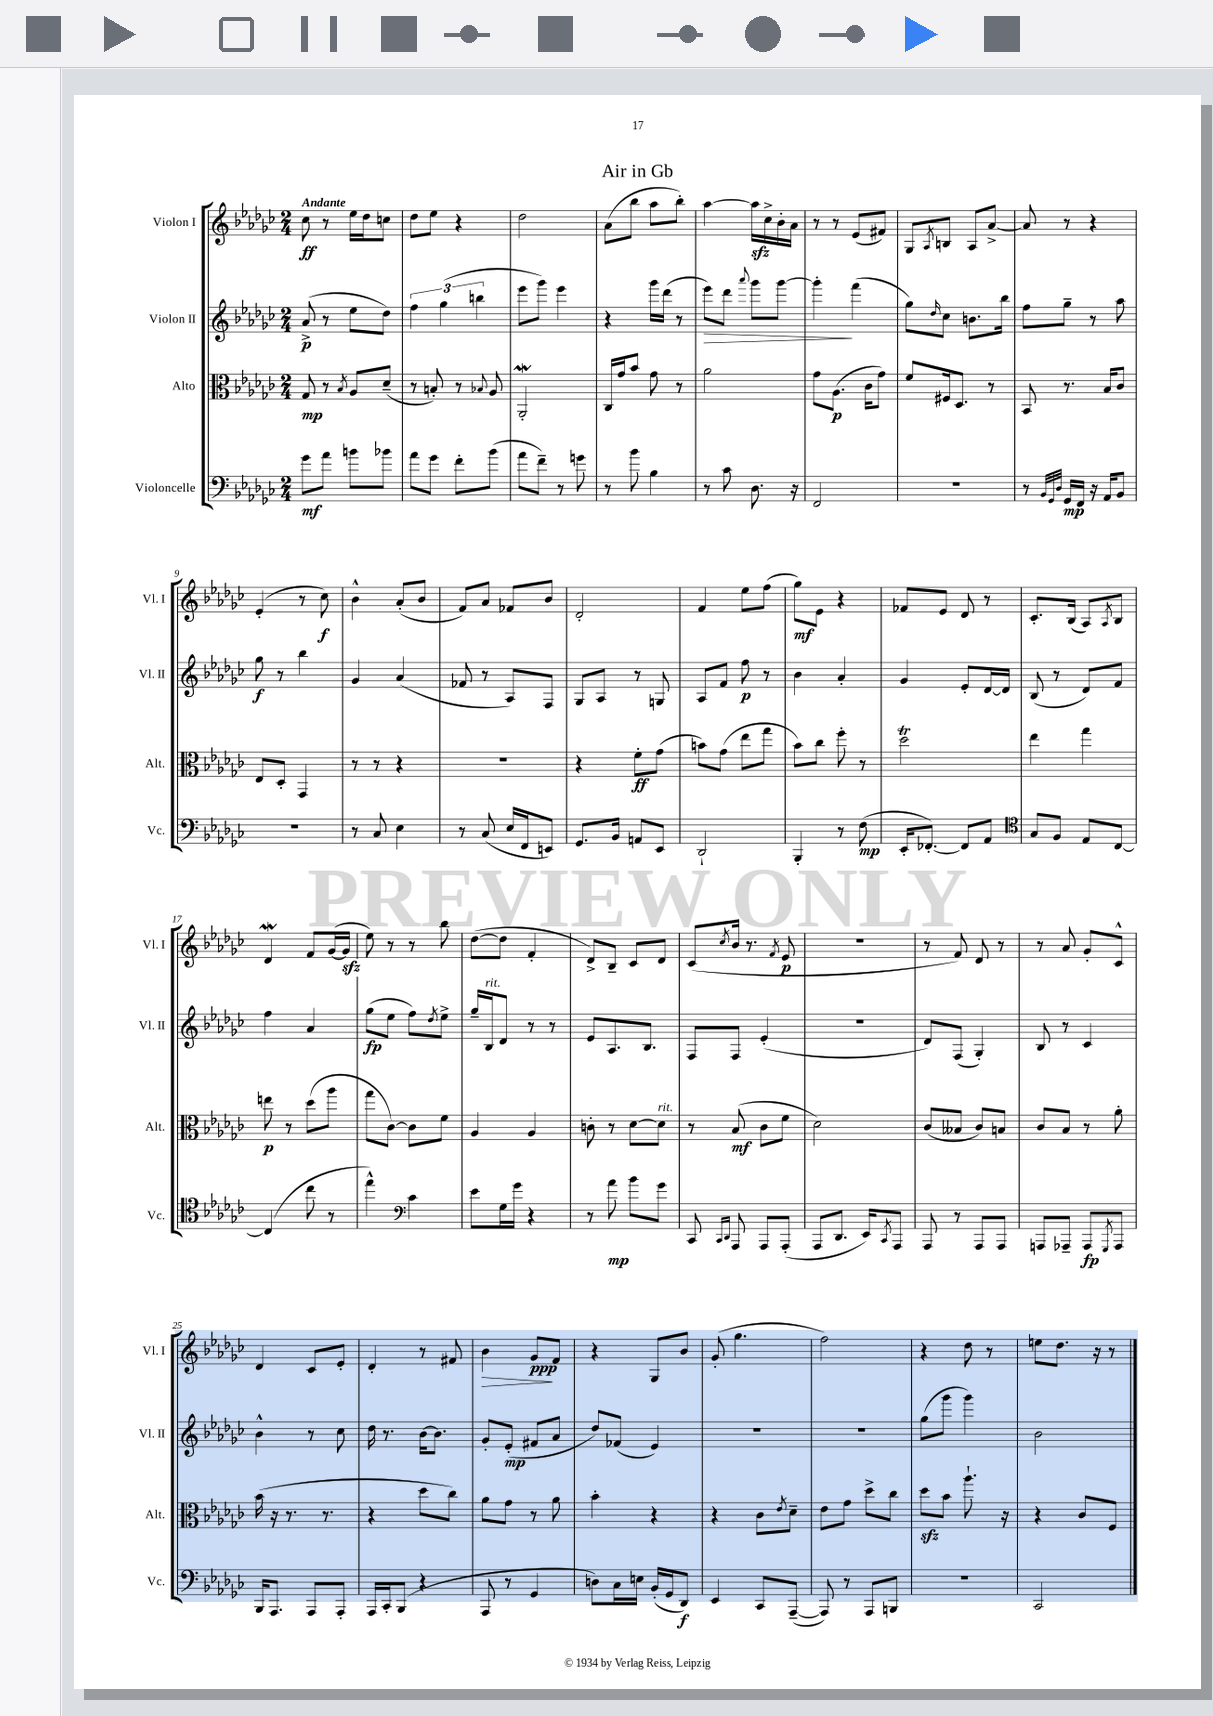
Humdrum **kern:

**kern	**dynam	**kern	**dynam	**kern	**dynam	**kern	**dynam
*part4	*part4	*part3	*part3	*part2	*part2	*part1	*part1
*staff4	*staff4	*staff3	*staff3	*staff2	*staff2	*staff1	*staff1
*I"Violoncelle	*	*I"Alto	*	*I"Violon II	*	*I"Violon I	*
*I'Vc.	*	*I'Alt.	*	*I'Vl. II	*	*I'Vl. I	*
*clefF4	*	*clefC3	*	*clefG2	*	*clefG2	*
*k[b-e-a-d-g-c-]	*	*k[b-e-a-d-g-c-]	*	*k[b-e-a-d-g-c-]	*	*k[b-e-a-d-g-c-]	*
*M2/4	*	*M2/4	*	*M2/4	*	*M2/4	*
=1	=1	=1	=1	=1	=1	=1	=1
!	!	!	!	!	!	!LO:TX:a:B:t=Andante	!
8g-\L	mf	8G-/	mp	(8a-^/	p	8cc-\	ff
8a-\J	.	8r	.	8r	.	8r	.
.	.	8qB-/	.	.	.	.	.
8bn\L	.	8A-/L	.	8ee-\L	.	16ee-\LL	.
.	.	.	.	.	.	16dd-\J	.
8b-X\J	.	(8d-~/J	.	8dd-\J)	.	8ccn\J	.
=2	=2	=2	=2	=2	=2	=2	=2
8a-\L	.	8r	.	6ff\	.	8dd-\L	.
8g-\J	.	8Bn'/)	.	.	.	8ee-\J	.
.	.	.	.	(6gg-\	.	.	.
8f'\L	.	8r	.	.	.	4r	.
.	.	.	.	6bbn\	.	.	.
.	.	8qqB-X/	.	.	.	.	.
(8b-\J	.	8A-/	.	.	.	.	.
=3	=3	=3	=3	=3	=3	=3	=3
8a-\L	.	2AA-W'/	.	8eee-\L	.	2dd-\	.
8f~\J)	.	.	.	8ggg-\J)	.	.	.
8r	.	.	.	4eee-\	.	.	.
8gn\	.	.	.	.	.	.	.
=4	=4	=4	=4	=4	=4	=4	=4
8r	.	16C-/LL	.	4r	.	(8a-\L	.
.	.	16g-/J	.	.	.	.	.
8b-\	.	8b-/J	.	.	.	8bb-\J	.
4B-\	.	8g-\	.	16ggg-\LL	.	8aa-\L	.
.	.	.	.	(16ddd-\JJ	.	.	.
.	.	8r	.	8r	.	8bb-'\J)	.
=5	=5	=5	=5	=5	=5	=5	=5
!	!	!	!	!	!LO:HP:b	!	!
8r	.	2a-\	.	8eee-\L)	>	[4aa-\	.
8c-\	.	.	.	8ddd-\J	.	.	.
.	.	.	.	8qqaaa-/	.	.	.
8.D-\	.	.	.	8ggg-\L	.	16aa-zz\LL]	.
.	.	.	.	.	.	16cc-^\	.
.	.	.	.	[8ggg-\J	.	16b-'\	.
16r	.	.	.	.	.	16a-\JJ	.
=6	=6	=6	=6	=6	=6	=6	=6
2FF/	.	8g-\L	.	4ggg-'\]	.	8r	.
.	.	(8.A-\J	p	.	.	8r	.
.	.	.	.	(4fff\	]	(8e-/L	.
.	.	16c-\KL	.	.	.	.	.
.	.	8g-\J)	.	.	.	8f#X/J)	.
=7	=7	=7	=7	=7	=7	=7	=7
2r	.	8f/L	.	8gg-\L)	.	8G-/L	.
.	.	.	.	16qqdd-/	.	8qA-/	.
.	.	16F#X/k	.	8cc-\J	.	8Bn/J	.
.	.	8.D-/J	.	.	.	.	.
.	.	.	.	8.bn\L	.	8A-/L	.
.	.	8r	.	.	.	[8a-^/J	.
.	.	.	.	16bb-\Jk	.	.	.
=8	=8	=8	=8	=8	=8	=8	=8
8r	.	8BB-/	.	8ff\L	.	8a-/]	.
32qqBB-/LLL	.	.	.	.	.	.	.
32qqGG-/	.	.	.	.	.	.	.
32qqD-/JJJ	.	.	.	.	.	.	.
16GG-/LL	mp	8.r	.	8gg-~\J	.	8r	.
16FF/JJ	.	.	.	.	.	.	.
16r	.	.	.	8r	.	4r	.
16AA-/KL	.	16B-/KL	.	.	.	.	.
8BB-/J	.	8c-/J	.	8aa-\	.	.	.
!!LO:LB:g=z
=9	=9	=9	=9	=9	=9	=9	=9
2r	.	8E-/L	.	8gg-\	f	(4e-'/	.
.	.	8D-'/J	.	8r	.	.	.
.	.	4GG-/	.	4bb-\	.	8r	.
.	.	.	.	.	.	8cc-\)	f
=10	=10	=10	=10	=10	=10	=10	=10
8r	.	8r	.	4g-/	.	4b-^^\	.
8C-/	.	8r	.	.	.	.	.
4E-\	.	4r	.	(4a-/	.	(8a-'/L	.
.	.	.	.	.	.	8b-/J	.
=11	=11	=11	=11	=11	=11	=11	=11
8r	.	2r	.	8f-X/	.	8f/L)	.
(8C-/	.	.	.	8r	.	8a-/J	.
16E-/LL	.	.	.	8A-/L)	.	8f-X/L	.
16FF/J	.	.	.	.	.	.	.
8EEn/J)	.	.	.	8F/J	.	8b-/J	.
=12	=12	=12	=12	=12	=12	=12	=12
8.GG-/L	.	4r	.	8G-/L	.	2d-'/	.
.	.	.	.	8A-/J	.	.	.
16BB-/Jk	.	.	.	.	.	.	.
8AAn/L	.	8f'\L	ff	8r	.	.	.
8EE-/J	.	(8g-\J	.	8Gn/	.	.	.
=13	=13	=13	=13	=13	=13	=13	=13
2DD-`/	.	8bn\L)	.	8A-/L	.	4f/	.
.	.	(8g-\J	.	8f/J	.	.	.
.	.	8ee-\L	.	8ff\	p	8ee-\L	.
.	.	8gg-\J	.	8r	.	(8ff\J	.
=14	=14	=14	=14	=14	=14	=14	=14
4BBB-'/	.	8b-\L)	.	4b-\	.	8gg-\L)	mf
.	.	8cc-\J	.	.	.	8e-\J	.
8r	.	8ff'\	.	4a-'/	.	4r	.
(8F\	mp	8r	.	.	.	.	.
=15	=15	=15	=15	=15	=15	=15	=15
16EE-'/KL	.	2dd-T\	.	4g-/	.	8f-X/L	.
[8.FF-X'/J)	.	.	.	.	.	.	.
.	.	.	.	.	.	8e-/J	.
8FF-/L]	.	.	.	8e-'/L	.	8d-/	.
8AA-/J	.	.	.	[16d-/L	.	8r	.
.	.	.	.	16d-/JJ]	.	.	.
=16	=16	=16	=16	=16	=16	=16	=16
*clefC4	*	*	*	*	*	*	*
8G-/L	.	4ee-\	.	(8B-/	.	8.c-'/L	.
8F/J	.	.	.	8r	.	.	.
.	.	.	.	.	.	(16B-/Jk	.
8E-/L	.	4gg-\	.	8d-/L)	.	8A-/L)	.
.	.	.	.	.	.	8qA-/	.
[8C-/J	.	.	.	8f/J	.	8B-/J	.
!!LO:LB:g=z
=17	=17	=17	=17	=17	=17	=17	=17
(4C-/]	.	8een\	p	4ff\	.	4d-W/	.
.	.	8r	.	.	.	.	.
8cc-\	.	(8dd-\L	.	4a-/	.	8f/L	.
8r	.	8aa-\J	.	.	.	([16g-/L	.
.	.	.	.	.	.	16g-zz/JJ]	.
=18	=18	=18	=18	=18	=18	=18	=18
4ee-^^\)	.	8gg-\L	.	(8gg-\L	fp	8ee-\)	.
.	.	[8c-\J)	.	8ee-\J	.	8r	.
*clefF4	*	*	*	*	*	*	*
4c-\	.	8c-\L]	.	8ff\L)	.	8r	.
.	.	.	.	8qdd-/	.	.	.
.	.	8f\J	.	8ee-^\J	.	8bb-\	.
=19	=19	=19	=19	=19	=19	=19	=19
8e-\L	.	4A-/	.	16gg-~/LL	.	([8dd-\L	.
!	!	!	!	!LO:TX:a:i:t=rit.	!	!	!
.	.	.	.	16B-/J	.	.	.
16G-\L	.	.	.	8d-/J	.	8dd-\J]	.
16g-\JJ	.	.	.	.	.	.	.
4r	.	4A-/	.	8r	.	4f'/	.
.	.	.	.	8r	.	.	.
=20	=20	=20	=20	=20	=20	=20	=20
8r	.	8cn'\	.	8e-/L	.	8d-^/L)	.
8a-\	mp	8r	.	8.A-/	.	8B-~/J	.
8b-\L	.	[8d-\L	.	.	.	8c-/L	.
.	.	.	.	8.B-/J	.	.	.
!	!	!LO:TX:a:i:t=rit.	!	!	!	!	!
8g-\J	.	8d-\J]	.	.	.	8d-/J	.
=21	=21	=21	=21	=21	=21	=21	=21
8CC-/	.	8r	.	8F/L	.	(8c-/L	.
16qqCC-/LL	.	.	.	.	.	.	.
16qqDD-/JJ	.	.	.	.	.	8qcc-/	.
8AAA-/	.	(8B-/	mf	8F/J	.	16b-/Jk	.
.	.	.	.	.	.	8.r	.
8AAA-/L	.	8c-\L	.	(4e-'/	.	.	.
.	.	.	.	.	.	8qf/	.
(8AAA-'/J	.	8f\J	.	.	.	8e-/	p
=22	=22	=22	=22	=22	=22	=22	=22
8AAA-/L	.	2d-\)	.	2r	.	2r	.
8.DD-/J	.	.	.	.	.	.	.
16EE-/KL)	.	.	.	.	.	.	.
8qCC-/	.	.	.	.	.	.	.
8AAA-/J	.	.	.	.	.	.	.
=23	=23	=23	=23	=23	=23	=23	=23
8AAA-/	.	(8c-/L	.	8d-/L)	.	8r	.
8r	.	8B--X/J	.	(8F/J	.	8f/)	.
8AAA-/L	.	8c-/L)	.	4G-'/)	.	8d-/	.
8AAA-/J	.	8Bn/J	.	.	.	8r	.
=24	=24	=24	=24	=24	=24	=24	=24
8AAAn/L	.	8c-/L	.	8B-/	.	8r	.
8AAA-X~/J	.	8B-/J	.	8r	.	8a-/	.
8AAA-/L	fp	8r	.	4c-/	.	8g-'/L	.
8qGGG-/	.	.	.	.	.	.	.
8AAA-/J	.	8a-'\	.	.	.	8c-^^/J	.
!!LO:LB:g=z
=25	=25	=25	=25	=25	=25	=25	=25
16BBB-/KL	.	(16b-\	.	4b-^^\	.	4d-/	.
8.AAA-/J	.	16r	.	.	.	.	.
.	.	8.r	.	.	.	.	.
8AAA-/L	.	.	.	8r	.	8c-/L	.
.	.	8.r	.	.	.	.	.
8AAA-'/J	.	.	.	8cc-\	.	8e-'/J	.
=26	=26	=26	=26	=26	=26	=26	=26
16AAA-/LL	.	4r	.	16dd-\	.	4d-'/	.
16CC-'/J	.	.	.	8.r	.	.	.
(8BBB-/J	.	.	.	.	.	.	.
4r	.	8dd-\L	.	[16b-\KL	.	8r	.
.	.	.	.	8.b-\J]	.	.	.
.	.	8cc-\J)	.	.	.	8f#X/	.
=27	=27	=27	=27	=27	=27	=27	=27
!	!	!	!	!	!	!	!LO:HP:b
8AAA-/	.	8a-\L	.	8g-'/L	.	4b-\	>
8r	.	8g-\J	.	(8e-'/J	mp	.	.
4GG-/	.	8r	.	8f#X/L	.	8g-/L	ppp
.	.	8a-\	.	8a-/J	.	8f/J	]
=28	=28	=28	=28	=28	=28	=28	=28
8Dn\L)	.	4b-'\	.	8dd-/L)	.	4r	.
16C-\L	.	.	.	(8f-X/J	.	.	.
16En\JJ	.	.	.	.	.	.	.
(16BB-'/LL	.	4r	.	4e-/)	.	8G-/L	.
16GG-/J	.	.	.	.	.	.	.
8DD-/J)	f	.	.	.	.	8b-/J	.
=29	=29	=29	=29	=29	=29	=29	=29
4EE-/	.	4r	.	2r	.	(8g-'/	.
.	.	.	.	.	.	4.gg-\	.
8CC-/L	.	8c-\L	.	.	.	.	.
.	.	8qe-/	.	.	.	.	.
([8AAA-~/J	.	8d-~\J	.	.	.	.	.
=30	=30	=30	=30	=30	=30	=30	=30
8AAA-/])	.	8e-\L	.	2r	.	2ff\)	.
8r	.	8g-\J	.	.	.	.	.
8AAA-/L	.	8dd-^\L	.	.	.	.	.
8BBBn/J	.	8cc-\J	.	.	.	.	.
=31	=31	=31	=31	=31	=31	=31	=31
2r	.	8dd-zz\L	.	(8gg-\L	.	4r	.
.	.	8b-\J	.	8ggg-\J	.	.	.
.	.	8.aa-`\	.	4ggg-\)	.	8dd-\	.
.	.	.	.	.	.	8r	.
.	.	16r	.	.	.	.	.
=32	=32	=32	=32	=32	=32	=32	=32
2CC-/	.	4r	.	2b-\	.	8een\L	.
.	.	.	.	.	.	8.dd-\J	.
.	.	8c-/L	.	.	.	.	.
.	.	.	.	.	.	16r	.
.	.	8F/J	.	.	.	8r	.
==	==	==	==	==	==	==	==
*-	*-	*-	*-	*-	*-	*-	*-
